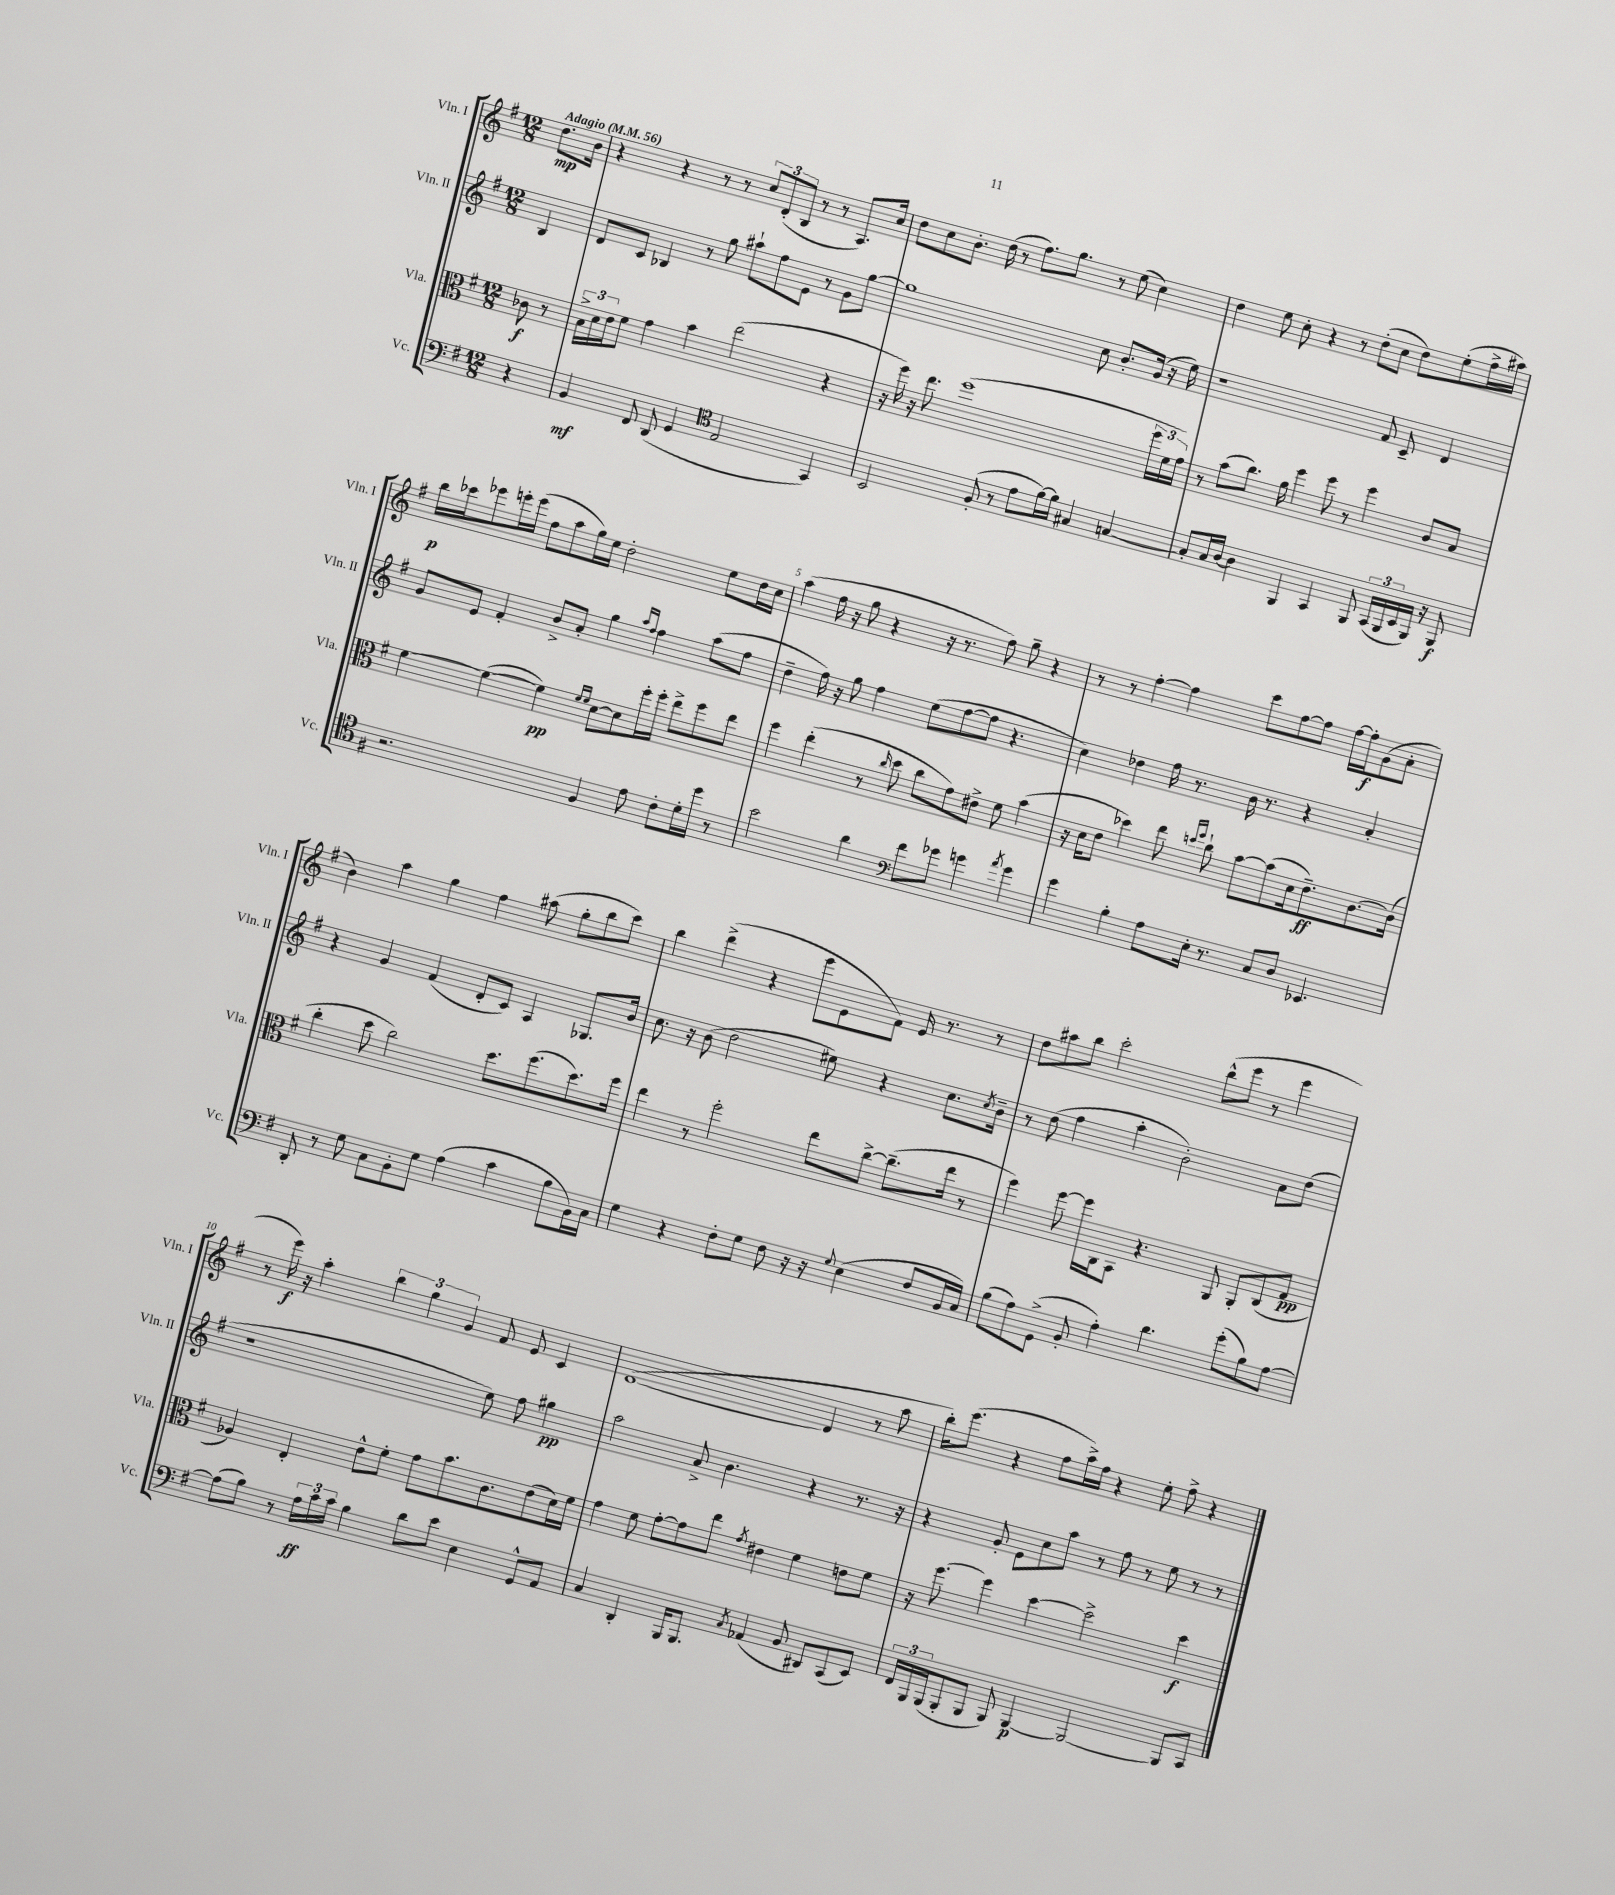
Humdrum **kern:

**kern	**dynam	**kern	**dynam	**kern	**dynam	**kern	**dynam
*part4	*part4	*part3	*part3	*part2	*part2	*part1	*part1
*staff4	*staff4	*staff3	*staff3	*staff2	*staff2	*staff1	*staff1
*I"Vc.	*	*I"Vla.	*	*I"Vln. II	*	*I"Vln. I	*
*I'Vc.	*	*I'Vla.	*	*I'Vln. II	*	*I'Vln. I	*
*clefF4	*	*clefC3	*	*clefG2	*	*clefG2	*
*k[f#]	*	*k[f#]	*	*k[f#]	*	*k[f#]	*
*M12/8	*	*M12/8	*	*M12/8	*	*M12/8	*
*MM56	*	*MM56	*	*MM56	*	*MM56	*
=	=	=	=	=	=	=	=
!	!	!	!	!	!	!LO:TX:a:B:t=Adagio	!
4r	.	8c-X\	f	4B/	.	8.dd\L	mp
.	.	8r	.	.	.	.	.
.	.	.	.	.	.	16b\Jk	.
=1	=1	=1	=1	=1	=1	=1	=1
4BB/	mf	24B^\LL	.	8d/L	.	4r	.
.	.	24d\	.	.	.	.	.
.	.	24e\J	.	.	.	.	.
.	.	8f#\J	.	8c/J	.	.	.
8FF#/	.	4g\	.	4B-X/	.	4r	.
(8DD/	.	.	.	.	.	.	.
4GG/	.	4b\	.	8r	.	8r	.
.	.	.	.	8gg\	.	8r	.
*clefC4	*	*	*	*	*	*	*
2E/	.	(2ee\	.	8aa#X`\L	.	12cc/L	.
.	.	.	.	.	.	(12d'/	.
.	.	.	.	8ff#\	.	.	.
.	.	.	.	.	.	12B/J	.
.	.	.	.	8e\J	.	8r	.
.	.	.	.	8r	.	8r	.
4GG/)	.	4r	.	8g\L	.	8.A/L)	.
.	.	.	.	[8gg\J	.	.	.
.	.	.	.	.	.	16cc/Jk	.
=2	=2	=2	=2	=2	=2	=2	=2
2BB/	.	16r	.	1gg]	.	8dd\L	.
.	.	16ff#\)	.	.	.	.	.
.	.	16r	.	.	.	8cc\	.
.	.	8.ee\	.	.	.	.	.
.	.	.	.	.	.	8.b'\J	.
.	.	(1ff#	.	.	.	.	.
.	.	.	.	.	.	(16dd\	.
(8F#'/	.	.	.	.	.	8r	.
8r	.	.	.	.	.	8.ff#\L)	.
8e\L	.	.	.	.	.	.	.
.	.	.	.	.	.	8.gg\J	.
[16f#\L)	.	.	.	.	.	.	.
16f#\JJ]	.	.	.	.	.	.	.
4G#X/	.	.	.	8cc\	.	8r	.
.	.	.	.	8.b'/L	.	(8ee\	.
[4Gn/	.	.	.	.	.	4cc\)	.
.	.	.	.	(16g/Jk	.	.	.
.	.	24ff#\LL	.	16r	.	.	.
.	.	24f#\	.	.	.	.	.
.	.	.	.	16ee\)	.	.	.
.	.	24g\JJ)	.	.	.	.	.
=3	=3	=3	=3	=3	=3	=3	=3
8G'/L]	.	8r	.	1r	.	4dd\	.
16G/L	.	(8b\L	.	.	.	.	.
[16A/JJ	.	.	.	.	.	.	.
4A\]	.	8.cc\J)	.	.	.	8ee\	.
.	.	.	.	.	.	8cc'\	.
.	.	16a\	.	.	.	.	.
4FF#/	.	4ff#\	.	.	.	4r	.
4GG/	.	8ff#\	.	.	.	8r	.
.	.	8r	.	.	.	(8dd'\L	.
8FF#/	.	4ff#\	.	8f#/	.	8cc\J	.
(24GG/LL	.	.	.	8c~/	.	8dd\L)	.
24FF#/	.	.	.	.	.	.	.
24BB/	.	.	.	.	.	.	.
16FF#/JJ)	.	8c/L	.	4d/	.	(8ee'\	.
16r	.	.	.	.	.	.	.
8FF#/	f	8B/J	.	.	.	16ff#^\L	.
.	.	.	.	.	.	16aa#X\JJ)	.
!!LO:LB:g=z
=4	=4	=4	=4	=4	=4	=4	=4
2.r	.	[4f#\	.	8g/L	.	16bb\LL	p
.	.	.	.	.	.	16ccc-X\J	.
.	.	.	.	8e/J	.	8eee-X\	.
.	.	(4f#\_	.	4f#'/	.	16eeen'\L	.
.	.	.	.	.	.	(16eee\JJ	.
.	.	.	.	.	.	8ff#\L	.
.	.	4f#\])	pp	8b^/L	.	8aa\	.
.	.	.	.	8a'/J	.	16gg\L)	.
.	.	.	.	.	.	16ee\JJ	.
.	.	16qqf#/LL	.	.	.	.	.
.	.	16qqf#/JJ	.	.	.	.	.
4F#/	.	[8d\L	.	4gg\	.	2dd'\	.
.	.	8d\]	.	.	.	.	.
.	.	.	.	16qqaa/LL	.	.	.
.	.	.	.	16qqff#/JJ	.	.	.
8e\	.	16ff#'\L	.	4ff#\	.	.	.
.	.	16ff#'\JJ	.	.	.	.	.
8c'\L	.	8ee^\L	.	.	.	.	.
16d'\L	.	8ff#\	.	(8aa\L	.	8ee\L	.
16dd\JJ	.	.	.	.	.	.	.
8r	.	8ee\J	.	8ff#\J	.	16dd\L	.
.	.	.	.	.	.	16cc\JJ	.
=5	=5	=5	=5	=5	=5	=5	=5
2b\	.	4ff#\	.	4dd~\	.	(4aa\	.
.	.	(4ee'\	.	16ff#\)	.	16ff#\	.
.	.	.	.	16r	.	16r	.
.	.	.	.	8gg\	.	8gg\	.
4a\	.	8r	.	4ff#\	.	4r	.
.	.	16qqcc/	.	.	.	.	.
.	.	8dd\	.	.	.	.	.
*clefF4	*	*	*	*	*	*	*
8f#\L	.	8cc\L	.	(8ee\L	.	16r	.
.	.	.	.	.	.	8.r	.
8g-X\J	.	8g\)	.	[8ff#\	.	.	.
4gn\	.	8e#X^\J	.	8ff#\J]	.	8ff#\)	.
.	.	8f#\	.	4.r	.	8gg~\	.
8qa/	.	.	.	.	.	.	.
4g\	.	(4b\	.	.	.	4r	.
=6	=6	=6	=6	=6	=6	=6	=6
4g\	.	16r	.	4cc\)	.	8r	.
.	.	16d\KL	.	.	.	.	.
.	.	8e\J	.	.	.	8r	.
4B'\	.	4dd-X\)	.	4dd-X\	.	[4ff#'\	.
8A\L	.	8ee\	.	16ff#\	.	4ff#\]	.
.	.	.	.	8.r	.	.	.
.	.	16qqddn/LL	.	.	.	.	.
.	.	16qqff#/JJ	.	.	.	.	.
16E'\Jk	.	8cc`\	.	.	.	.	.
8.r	.	.	.	.	.	.	.
.	.	[8b\L	.	16b\	.	8ccc\L	.
.	.	.	.	8.r	.	.	.
8C/L	.	(8b\]	.	.	.	[8ff#\	.
8D/J	.	16d\k	.	4r	.	8ff#\J]	.
.	.	8.e~\)	ff	.	.	.	.
4.EE-X/	.	.	.	.	.	[16ff#\LL	.
.	.	.	.	.	.	16ff#'\J]	f
.	.	[8.c\	.	4a'/	.	(8g\	.
.	.	.	.	.	.	8a'\J	.
.	.	(16c\Jk]	.	.	.	.	.
!!LO:LB:g=z
=7	=7	=7	=7	=7	=7	=7	=7
8DD'/	.	4cc'\	.	4r	.	4b\)	.
8r	.	.	.	.	.	.	.
8G\	.	8dd\	.	4g/	.	4aa\	.
8C\L	.	2cc\)	.	.	.	.	.
8BB'\	.	.	.	(4f#/	.	4gg\	.
8G\J	.	.	.	.	.	.	.
(4A\	.	.	.	8d'/L	.	4ff#\	.
.	.	8.dd\L	.	8c/J)	.	.	.
4c\	.	.	.	4A/	.	(8aa#X\	.
.	.	(8.ff#\	.	.	.	.	.
.	.	.	.	.	.	8gg'\L	.
8B\L	.	8.dd\)	.	8.G-X/L	.	8bb\	.
16BB\L)	.	.	.	.	.	8ccc\J)	.
16C\JJ	.	16ff#\Jk	.	16b/Jk	.	.	.
=8	=8	=8	=8	=8	=8	=8	=8
4G\	.	4ee\	.	8.cc\	.	4bb\	.
.	.	.	.	16r	.	.	.
4r	.	8r	.	(8b\	.	(4ddd^\	.
.	.	2ff#'\	.	2dd\	.	.	.
8F#'\L	.	.	.	.	.	4r	.
8G\J	.	.	.	.	.	.	.
8F#\	.	.	.	.	.	8eee\L	.
16r	.	8ee\L	.	8ee#X\)	.	8e\	.
16r	.	.	.	.	.	.	.
8qqG/	.	.	.	.	.	.	.
(4E\	.	[8cc^\J	.	4r	.	8f#\J)	.
.	.	(8.cc~\L]	.	.	.	16e/	.
.	.	.	.	.	.	8.r	.
8F#/L	.	.	.	8.cc\L	.	.	.
.	.	16ee\Jk	.	.	.	.	.
16BB/L	.	8r	.	.	.	8r	.
.	.	.	.	8qcc/	.	.	.
16C/JJ)	.	.	.	16b~\Jk	.	.	.
=9	=9	=9	=9	=9	=9	=9	=9
(8B\L	.	4ff#\)	.	8r	.	8dd\L	.
8A\)	.	.	.	(8dd\	.	8aa#X\	.
(8GG^\J	.	[8ff#\	.	4ff#\	.	8bb\J	.
8BB'/	.	16ff#\LL]	.	.	.	2ccc'\	.
.	.	16C\J	.	.	.	.	.
4A'\)	.	8BB\J	.	4aa'\	.	.	.
.	.	4.r	.	.	.	.	.
4.d\	.	.	.	2b'\)	.	.	.
.	.	.	.	.	.	(8bb^^\L	.
.	.	8AA/	.	.	.	8eee\J	.
(8g'\L	.	8AA'/L	.	.	.	8r	.
8B\)	.	(8C/	.	8a\L	.	4eee\	.
[8A\J	.	8G/J	pp	(8dd\J	.	.	.
!!LO:LB:g=z
=10	=10	=10	=10	=10	=10	=10	=10
(8A\L]	.	4A-X/)	.	1r	.	8r	.
8B\J)	.	.	.	.	.	16eee\)	f
.	.	.	.	.	.	16r	.
8r	.	4E'/	.	.	.	4aa'\	.
24A\LL	ff	.	.	.	.	.	.
24c\	.	.	.	.	.	.	.
24c\JJ	.	.	.	.	.	.	.
4B\	.	8e^^\L	.	.	.	6bb\	.
.	.	8f#'\J	.	.	.	.	.
.	.	.	.	.	.	6gg\	.
8d\L	.	8g\L	.	.	.	.	.
.	.	.	.	.	.	6g/	.
8e\J	.	8.b\	.	.	.	.	.
4E\	.	.	.	8ee\)	.	8f#/	.
.	.	8.c\	.	.	.	.	.
.	.	.	.	8ff#\	.	8e/	.
8GG^^/L	.	(8e\	.	4gg#X\	pp	4c/	.
8AA/J	.	16d\L)	.	.	.	.	.
.	.	16f#\JJ	.	.	.	.	.
=11	=11	=11	=11	=11	=11	=11	=11
4C/	.	4g\	.	2aa\	.	([1d	.
4DD'/	.	8f#\	.	.	.	.	.
.	.	[8g'\L	.	.	.	.	.
16BBB/KL	.	8g\]	.	8a^/	.	.	.
8.BBB/J	.	.	.	.	.	.	.
.	.	8ee\J	.	4.b\	.	.	.
8qC/	.	8qg/	.	.	.	.	.
(4AA-X/	.	4e#X\	.	.	.	.	.
8BB/	.	4f#\	.	4r	.	4d/]	.
8DD#X/L)	.	.	.	.	.	.	.
(8CC/	.	8en\L	.	8.r	.	8r	.
8EE/J)	.	8f#\J	.	.	.	8aa\	.
.	.	.	.	16r	.	.	.
=12	=12	=12	=12	=12	=12	=12	=12
24FF#/LL	.	16r	.	4r	.	16bb'\KL)	.
24BBB/	.	.	.	.	.	.	.
.	.	[8.ff#\	.	.	.	(8.eee\J	.
(24BBB/J	.	.	.	.	.	.	.
8BBB'/	.	.	.	.	.	.	.
8BBB/J	.	4ff#\]	.	8g'/	.	4r	.
8BBB/)	.	.	.	8e\L	.	.	.
[4BBB/	p	[4dd\	.	8cc\	.	8ff#\L	.
.	.	.	.	8aa\J	.	16aa^\L)	.
.	.	.	.	.	.	16ff#\JJ	.
2BBB/_	.	2dd^\]	.	8r	.	4r	.
.	.	.	.	8ff#\	.	.	.
.	.	.	.	8r	.	8ee'\	.
.	.	.	.	8ee\	.	8ff#^\	.
8BBB/L]	.	4dd\	f	8r	.	4r	.
8CC/J	.	.	.	8r	.	.	.
==	==	==	==	==	==	==	==
*-	*-	*-	*-	*-	*-	*-	*-
